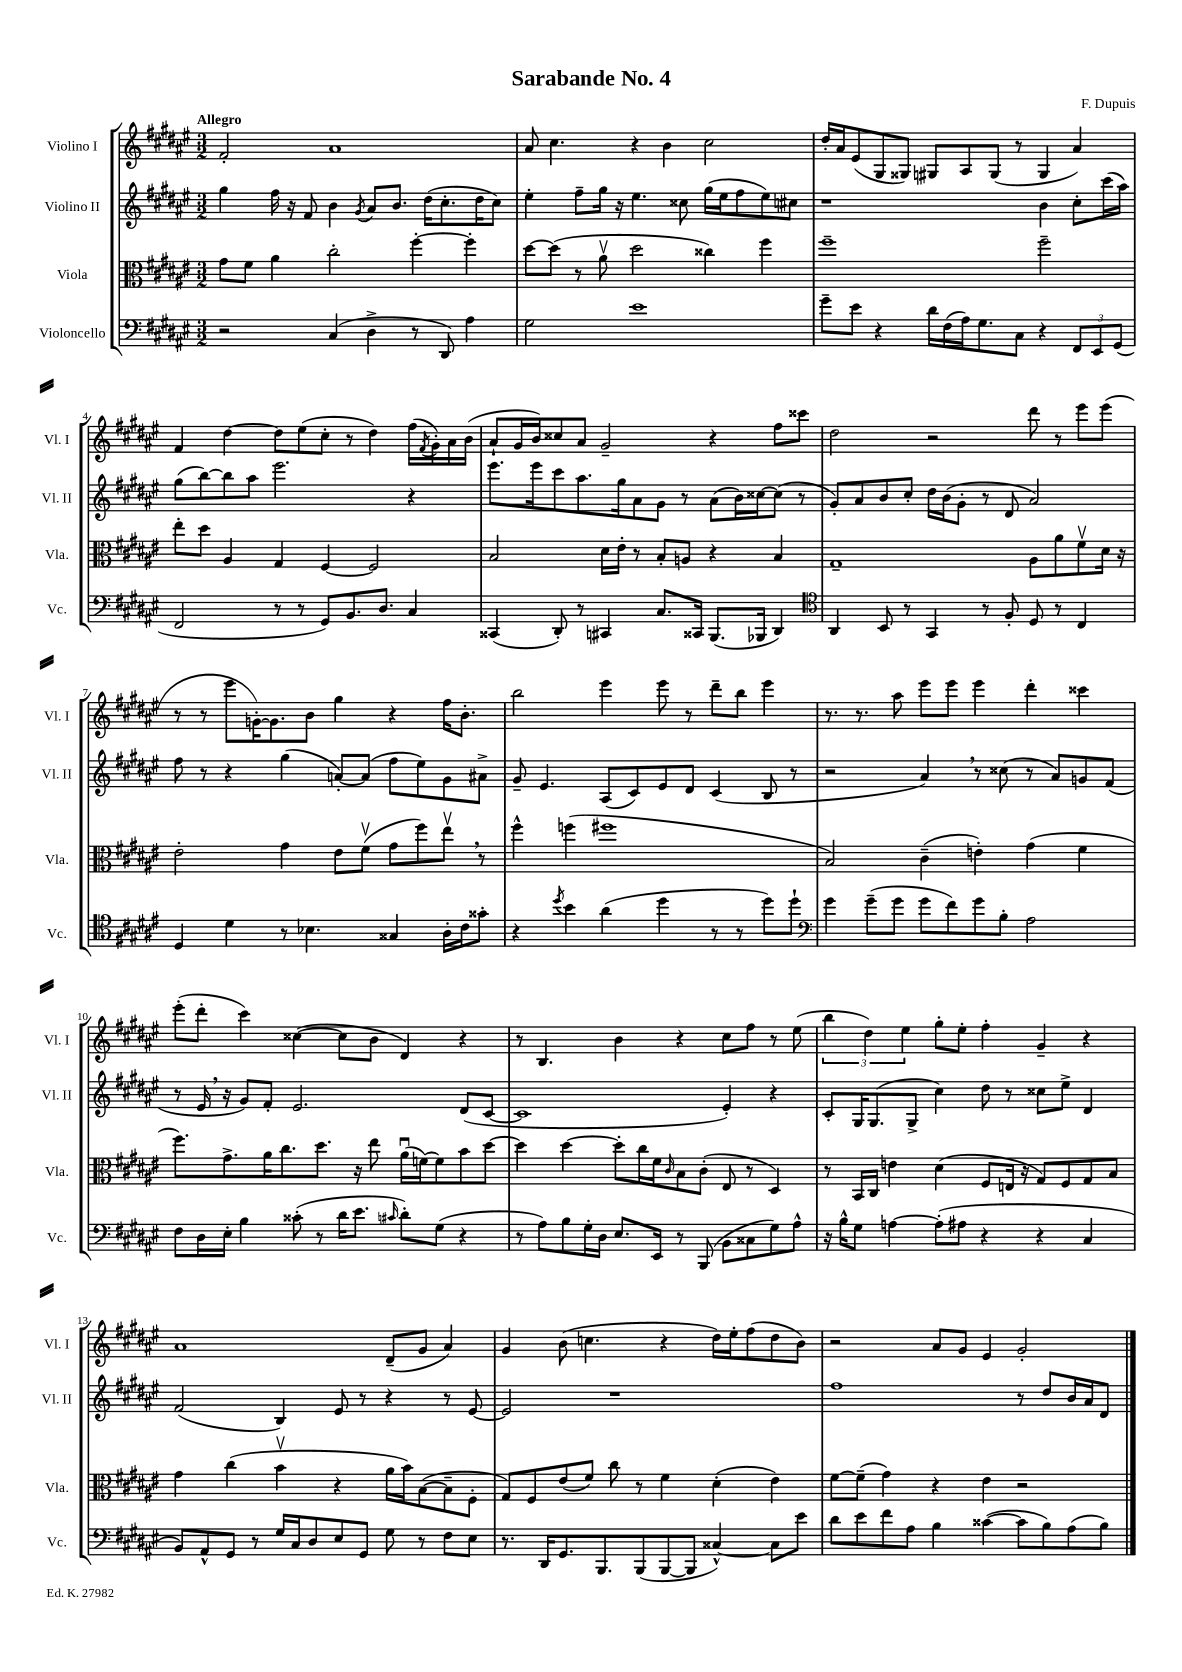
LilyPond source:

\header { title = "Sarabande No. 4" composer = "F. Dupuis" }
<<
\new StaffGroup <<
\new Staff = "s0" \with { instrumentName = "Violino I" shortInstrumentName = "Vl. I" } {
    \clef treble \key fis \major \numericTimeSignature \time 3/2 \tempo "Allegro"
    fis'2-. ais'1 |
    ais'8 cis''4. r4 b'4 cis''2 |
    dis''16-. ais'16 eis'8( gis8 gisis8) gis8 ais8 gis8( r8 gis4 ais'4) |
    fis'4 dis''4~ dis''8 eis''8( cis''8-. r8 dis''4) fis''16( \acciaccatura { fis'8 } gis'16-.) ais'16 b'16( |
    ais'8-! gis'16 b'16) cisis''8 ais'8 gis'2-- r4 fis''8 cisis'''8 |
    dis''2 r2 dis'''8 r8 eis'''8 eis'''8( |
    r8 r8 eis'''8 g'16~-.) g'8. b'8 gis''4 r4 fis''16 b'8.-. |
    b''2 eis'''4 eis'''8 r8 dis'''8-- b''8 eis'''4 |
    r8. r8. ais''8 eis'''8 eis'''8 eis'''4 dis'''4-. cisis'''4 |
    eis'''8-.( dis'''8-. cis'''4) cisis''4~( cisis''8 b'8 dis'4) r4 |
    r8 b4. b'4 r4 cis''8 fis''8 r8 eis''8( |
    \tuplet 3/2 { b''4 dis''4) eis''4 } gis''8-. eis''8-. fis''4-. gis'4-- r4 |
    ais'1 dis'8--( gis'8 ais'4) |
    gis'4 b'8( c''4. r4 dis''16) eis''16-. fis''8( dis''8 b'8) |
    r2 ais'8 gis'8 eis'4 gis'2-. \bar "|." |
}
\new Staff = "s1" \with { instrumentName = "Violino II" shortInstrumentName = "Vl. II" } {
    \clef treble \key fis \major \numericTimeSignature \time 3/2
    gis''4 fis''16 r16 fis'8 b'4 \acciaccatura { gis'8 } ais'8 b'8. dis''16( cis''8.-. dis''16 cis''8) |
    eis''4-. fis''8-- gis''16 r16 eis''4. cisis''8 gis''16( eis''16 fis''8 eis''8) cis''8 |
    r1 b'4 cis''8-. cis'''16( ais''16) |
    gis''8( b''8~) b''8 ais''8 eis'''2. r4 |
    eis'''8. eis'''16 cis'''8 ais''8. gis''16 ais'8 gis'8 r8 ais'8( b'16) cisis''16~ cisis''8( r8 |
    gis'8-.) ais'8 b'8 cis''8-. dis''16 b'16( gis'8-. r8 dis'8 ais'2) |
    fis''8 r8 r4 gis''4( a'8~-.) a'8( fis''8 eis''8) gis'8 ais'8-> |
    gis'8-- eis'4. ais8( cis'8) eis'8 dis'8 cis'4( b8 r8 |
    r2 ais'4) \breathe r8 cisis''8( r8 ais'8) g'8 fis'8( |
    r8 eis'16 \breathe r16 gis'8) fis'8-. eis'2. dis'8( cis'8~ |
    cis'1 eis'4-.) r4 |
    cis'8-. gis16 gis8.( gis8-> cis''4) dis''8 r8 cisis''8 eis''8-> dis'4 |
    fis'2( b4) eis'8 r8 r4 r8 eis'8~ |
    eis'2 r1 |
    fis''1 r8 dis''8 b'16 ais'16 dis'8 \bar "|." |
}
\new Staff = "s2" \with { instrumentName = "Viola" shortInstrumentName = "Vla." } {
    \clef alto \key fis \major \numericTimeSignature \time 3/2
    gis'8 fis'8 ais'4 cis''2-. fis''4~-. fis''4-. |
    dis''8~ dis''8( r8 ais'8\upbow dis''2 cisis''4) fis''4 |
    fis''1-- fis''2-- |
    eis''8-. dis''8 ais4 gis4 fis4~ fis2 |
    b2 dis'16 eis'16-. r8 b8-. a8 r4 b4 |
    gis1-- ais8 ais'8 fis'8\upbow dis'16 r16 |
    eis'2-. gis'4 eis'8 fis'8\upbow( gis'8 fis''8) eis''8\upbow \breathe r8 |
    fis''4-^ f''4( fis''1 |
    b2) cis'4--( e'4-.) gis'4( fis'4 |
    fis''8.) gis'8.-> ais'16 cis''8. dis''8. r16 eis''8 ais'16\downbow( f'16~) f'8 b'8 dis''8~ |
    dis''4 dis''4~ dis''8-. cis''16 fis'16 \grace { cis'16 } b8 cis'8-.( eis8 r8 dis4) |
    r8 b,16 cis16 e'4 dis'4( fis8 e16 r16 gis8) fis8 gis8 b8 |
    gis'4 cis''4( b'4\upbow r4 ais'16 b'16) b8~( b8-- fis8-. |
    gis8) fis8 eis'8( fis'8) cis''8 r8 fis'4 dis'4-.( eis'4) |
    fis'8~ fis'8--( gis'4) r4 eis'4 r2 \bar "|." |
}
\new Staff = "s3" \with { instrumentName = "Violoncello" shortInstrumentName = "Vc." } {
    \clef bass \key fis \major \numericTimeSignature \time 3/2
    r2 cis4( dis4-> r8 dis,8) ais4 |
    gis2 eis'1 |
    gis'8-- eis'8 r4 dis'16 fis16( ais16) gis8. cis8 r4 \tuplet 3/2 { fis,8 eis,8 gis,8( } |
    fis,2 r8 r8 gis,8) b,8. dis8. cis4 |
    cisis,4( dis,8-.) r8 cis,4 cis8. cisis,16 b,,8.( bes,,16 dis,4) |
    \clef tenor ais,4 b,8 r8 gis,4 r8 fis8-. dis8 r8 cis4 |
    dis4 dis'4 r8 bes4. gisis4 ais16-. cis'16 gisis'8-. |
    r4 \acciaccatura { dis''8 } b'4 ais'4( dis''4 r8 r8 dis''8) dis''8-! |
    \clef bass gis'4 gis'8--( gis'8 gis'8 fis'8) gis'8 b8-. ais2 |
    fis8 dis16 eis16-. b4 cisis'8-.( r8 dis'16 eis'8. \grace { cis'16 } dis'8-.) gis8( r4 |
    r8 ais8) b8 gis16-. dis16 eis8. eis,16 r8 b,,8( b,8 cisis8 gis8) ais8-^ |
    r16 b16-^ gis8 a4~ a8-.( ais8 r4 r4 cis4 |
    b,8) ais,8-^ gis,8 r8 gis16 cis16 dis8 eis8 gis,8 gis8 r8 fis8 eis8 |
    r8. dis,16 gis,8. b,,8. b,,8( b,,8~ b,,8 cisis4~-^) cisis8 eis'8 |
    dis'8 eis'8 fis'8 ais8 b4 cisis'4~( cisis'8 b8) ais8( b8) \bar "|." |
}
>>
>>
